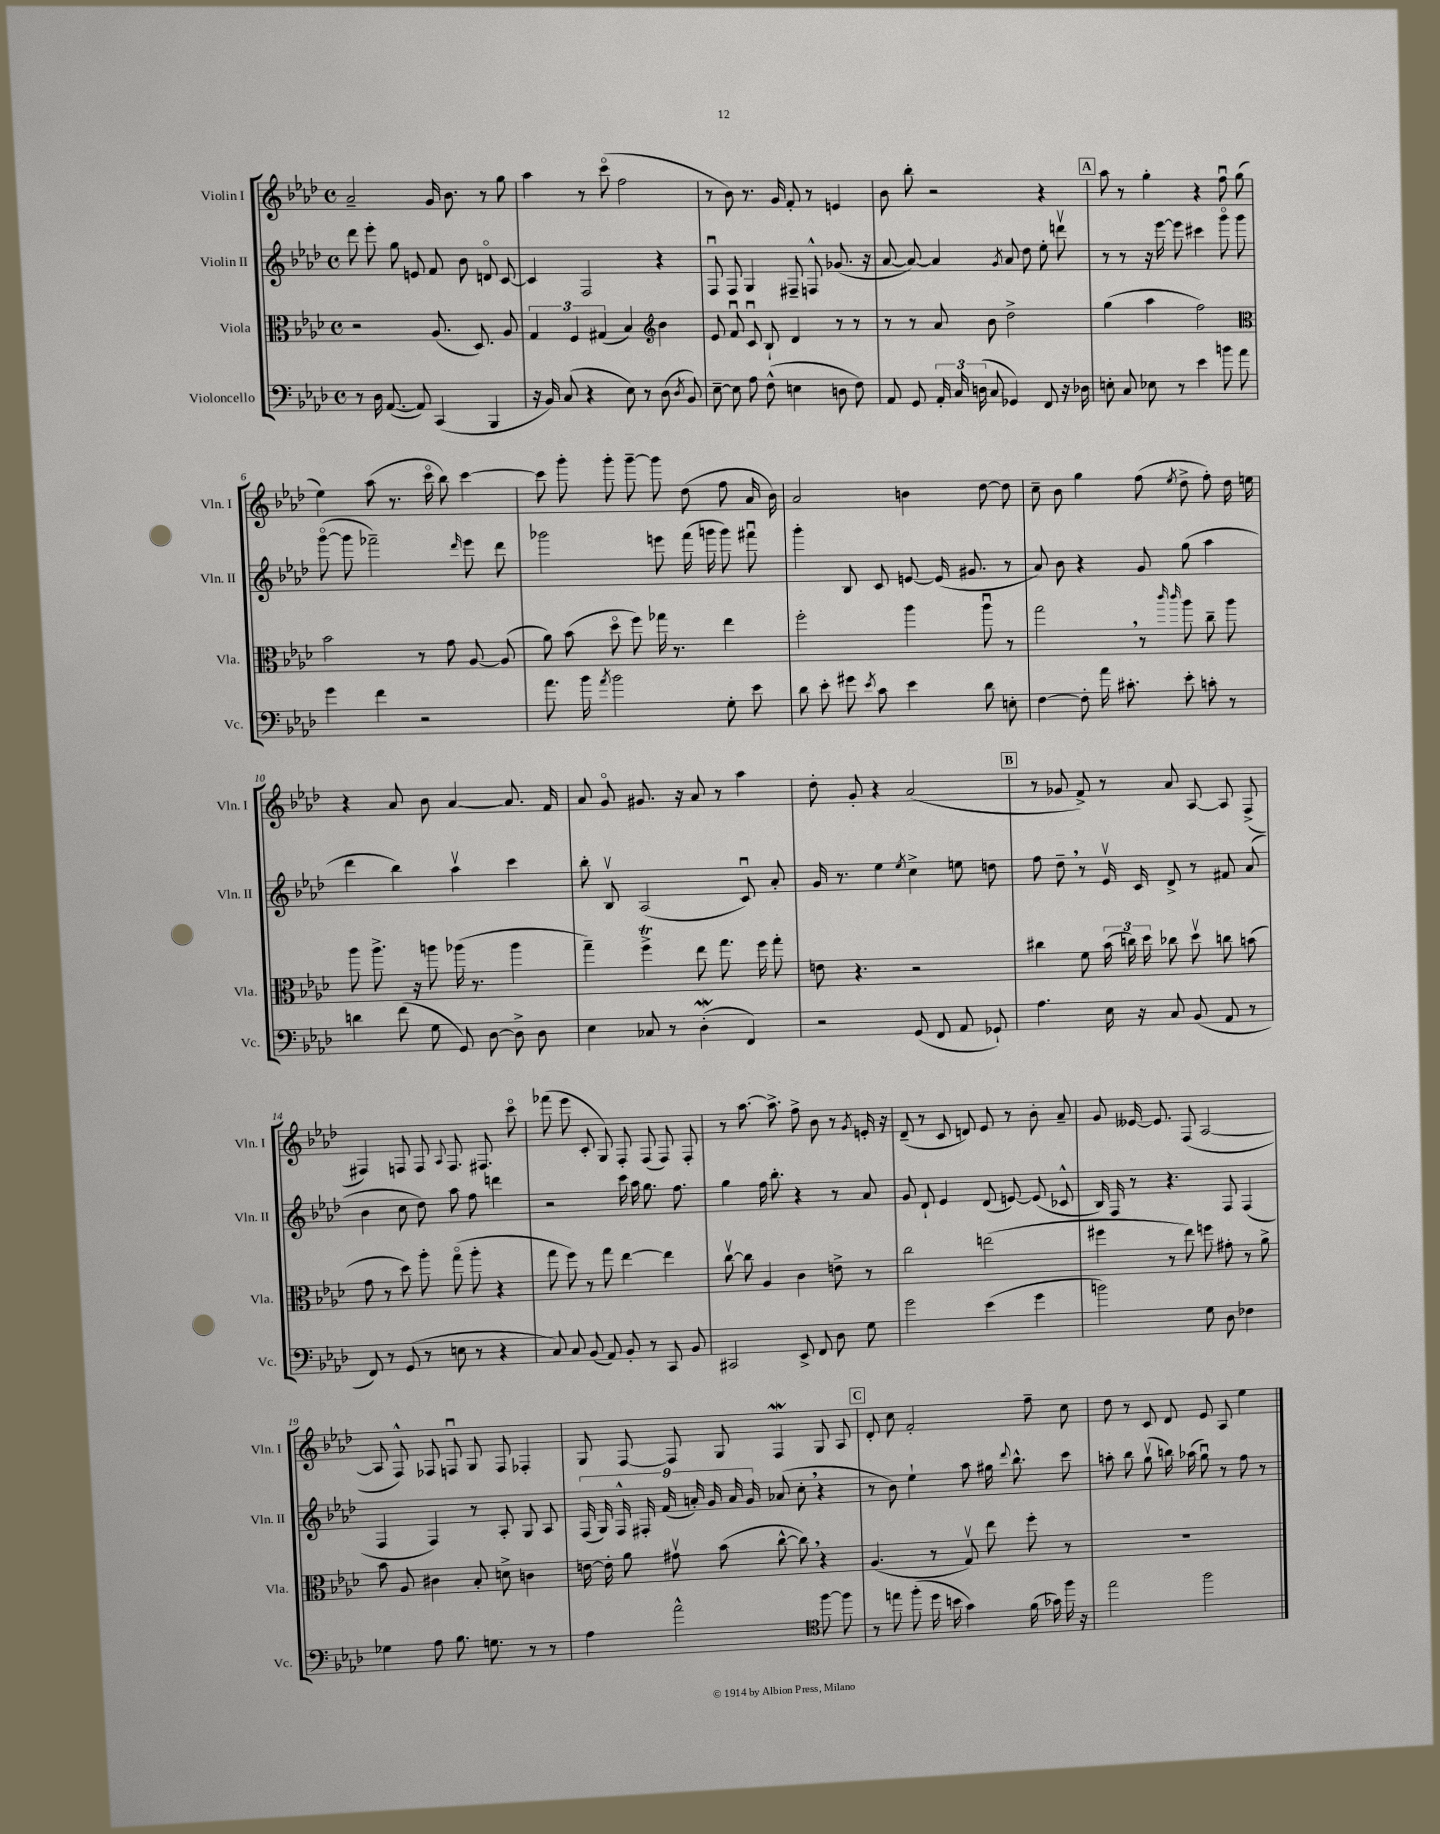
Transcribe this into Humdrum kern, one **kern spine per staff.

**kern	**kern	**kern	**kern
*staff4	*staff3	*staff2	*staff1
*clefF4	*clefC3	*clefG2	*clefG2
*k[b-e-a-d-]	*k[b-e-a-d-]	*k[b-e-a-d-]	*k[b-e-a-d-]
*M4/4	*M4/4	*M4/4	*M4/4
*met(c)	*met(c)	*met(c)	*met(c)
8r	2r	8ddd-\	2a-~/
16D-\	.	8eee-'\	.
([8.AA-/	.	.	.
.	.	8gg\	.
8AA-/])	.	8e/	.
(4CC/	(8.A-/	8f/	16g/
.	.	.	8.b-\
.	.	8b-\	.
.	8.D-/)	.	.
4BBB-/	.	8do/	8r
.	8A-/	[8c/	8gg\
=	=	=	=
16r	6G/	4c/]	4aa-\
16BB-/)	.	.	.
(8C/	.	.	.
.	6F/	.	.
4r	.	2F/	8r
.	(6G#/	.	.
.	.	.	(8ccco\
8E-\)	4B-/)	.	2ff\
8r	.	.	.
*	*clefG2	*	*
(8D-\	4b-\	4r	.
8qD-/	.	.	.
8BB-/)	.	.	.
=	=	=	=
[8E-~\	8e-/	8Fu/	8r
8E-\]	8fu/	8F/	8b-\)
8A-\	8cu/	4G/	8.r
(8F^^\	8B-`/	.	.
.	.	.	16g/
4E\	4d-/	8F#~/	8f'/
.	.	8F^^/	8r
8D\	8r	(8.g-/	4e/
8F\)	8r	.	.
.	.	16r	.
=	=	=	=
8AA-/	8r	[8a-/	8b-\
8GG/	8r	8a-/_)	8bb-'\
24AA-'/	8a-/	4a-/]	2r
24C/	.	.	.
(24D\	.	.	.
8C/	8b-\	.	.
.	.	8qg/	.
4GG-/)	2dd-^\	8a-/	.
.	.	8dd-\	.
8FF/	.	8ee-'\	4r
16r	.	8dddv\	.
16D-\	.	.	.
=	=	=	=
8E'\	(4gg\	8r	8aa-\
8C/	.	8r	8r
8E-\	4aa-\	16r	4gg'\
.	.	[16eee-\	.
8r	.	8eee-\]	.
4e-\	2ff\)	4ccc#\	4r
8b\	.	8gggo\	8ffu\
8a-\	.	8ggg\	(8gg\
=	=	=	=
*	*clefC3	*	*
4g\	2b-\	([8gggo\	4ee-\)
.	.	8ggg\]	.
4f\	.	2fff-~\)	(8aa-\
.	.	.	8.r
2r	8r	.	.
.	.	.	16ccco\
.	8g\	.	8bb-\)
.	.	16qqddd-/	.
.	[8A-/	8eee-\	[4ccc\
.	(8A-/]	8ddd-\	.
=	=	=	=
8.a-\	8a-\)	2ggg-\	8ccc\]
.	(8b-\	.	8ggg'\
16b-\	.	.	.
8qa-/	.	.	.
2b-\	8dd-o\	.	8ggg'\
.	8ff\)	.	[8ggg~\
.	16gg-\	8eee\	8ggg\]
.	8.r	.	.
.	.	(16fff\	(8dd-\
.	.	16ggg\	.
8G'\	4ee-\	8ggg\)	8ff\
8e-\	.	8fff#u\	16a-/
.	.	.	16b-\)
=	=	=	=
8d-\	2ff'\	4ggg'\	2a-/
8e-'\	.	.	.
8g#\	.	8B-/	.
8qe-/	.	.	.
8c\	.	8c/	.
4e-\	4aa-\	[8e/	4b\
.	.	(16e/]	.
.	.	8.g#/	.
8d-\	8aa-u\	.	[8dd-\
8E'\	8r	8r	8dd-\]
=	=	=	=
[4F\	2gg\	8a-/)	8cc~\
.	.	8b-\	8b-\
8F'\]	.	4r	4gg\
16a-\	.	.	.
8.c#'\	.	.	.
.	8r	8g/	(8ff\
.	16qqccc/	.	.
.	16qqccc/	.	8qee-/
8e-'\	8aa-\	(8gg\	8dd-^\
8c'\	8cc~\	4aa-\	8ff'\)
8r	8aa-\	.	16dd-\
.	.	.	16ee\
=	=	=	=
4d\	8aa-\	4ddd-\	4r
.	8.aa-^\	.	.
(8f\	.	4bb-\)	8a-/
.	16r	.	.
8G\	8aa\	.	8b-\
8GG/)	(16aa-\	4aa-v\	[4a-/
.	8.r	.	.
[8D-\	.	.	.
8D-^\]	4aa-\	4ccc\	8.a-/]
8D-\	.	.	.
.	.	.	16f/
=	=	=	=
4E-\	4gg~\)	8bb-'\	8a-/
.	.	8B-v/	8go/
8C-/	4ff^\	(2A-/	8.g#/
8r	.	.	.
.	.	.	16r
(4D-'\	8ee-\	.	8a-/
.	8.gg\	.	8r
4FF/)	.	8cu/)	4aa-\
.	16ff\	.	.
.	8gg'\	8a-'/	.
=	=	=	=
2r	8e\	16g/	8dd-'\
.	.	8.r	.
.	4.r	.	8g'/
.	.	4ee-\	4r
.	.	8qee-/	.
(8GG/	2r	4cc^\	(2a-/
8FF/	.	.	.
8AA-/	.	8ee\	.
8GG-`/)	.	8dd\	.
=	=	=	=
4.A-\	4cc#\	8ff\	8r
.	.	8dd-~\	8g-/
.	8f\	8r	8f^/)
16E-\	(24b-\	16e-v/	8r
.	24cc\)	.	.
16r	.	16c/	.
.	24dd-\	.	.
8C/	8cc-\	8d-^/	8a-/
(8BB-/	8dd-v\	8r	[8A-/
8AA-/	8cc\	8f#/	8A-/]
8r	(8b\	(8a-/	(8F^/
=	=	=	=
8FF/)	8g\	4b-\	4F#/)
8r	8r	.	.
(8GG/	8dd-\)	8cc\	8F/
8r	8aa-'\	8dd-\)	8F/
.	.	.	8qqA-/
8E\	(8ggo\	8aa-\	8.F/
8r	8aa-'\	8ff\	.
.	.	.	8.F#/
4r	4r	4ddd\	.
.	.	.	8ccco\
=	=	=	=
8C/)	8gg\	2r	(8fff-\
8C/	8ff\)	.	8eee-\
(8BB-/	8r	.	8c'/
8AA-/)	8gg\	.	8G/)
8BB-'/	[4ee-\	16ccc\	8F'/
.	.	16aa-\	.
8r	.	8.gg\	(8F/
8CC/	4ee-\]	.	8F/)
.	.	8.ff\	.
8BB-/	.	.	8F'/
=	=	=	=
2CC#/	[8ccv\	4gg\	8r
.	8cc\]	.	[8.aa-\
.	4A-/	16ff\	.
.	.	8.bb-'\	8.aa-^\]
8EE-^/	4c\	4r	8ff^\
8FF/	.	.	8b-\
8D-\	8e^\	8r	8r
.	.	.	8qg/
8G\	8r	8a-/	16e'/
.	.	.	16r
=	=	=	=
2g\	2cc\	8g/	(8d-~/
.	.	8d-`/	8r
.	.	4e-/	8c/
.	.	.	8d/)
(4e-\	(2ee\	(8d-/	8e-/
.	.	[8e/)	8r
4g\	.	(8e/]	8b-'\
.	.	8c-^^/	8a-~/
=	=	=	=
2b\)	4ff#\	16B-/)	8g/
.	.	16F/	.
.	.	8r	[16e--/
.	.	.	8.e--/]
.	8r	4.r	.
.	8ee-\)	.	(8F/
8G\	8ff\	.	[2A-/
8D-\	8g#'\	8F/	.
4F-\	8r	(4F/	.
.	8a-^\	.	.
=	=	=	=
4G-\	8b-\	4F/	8A-/]
.	8A-/	.	8F^^/)
8A-\	4c#\	4F/)	8F-/
8.B-\	.	.	8Fu/
.	8B-'/	8r	8G/
8.G\	.	.	.
.	8d^\	8A-'/	8F/
8r	4c\	8G/	4F-'/
8r	.	8A-/	.
=	=	=	=
4A-\	[16e\	(18F/	8G/
.	.	18G/)	.
.	16e'\]	.	.
.	.	18F^^/	.
.	8a-\	.	[8F/
.	.	18F#'/	.
.	.	(18f/	.
2a-^^\	8g#v\	.	8F/]
.	.	18a'/)	.
.	.	18g/	.
.	(8b-\	.	8G/
.	.	18a/	.
.	.	18g/	.
.	[8cc^^\	(8a-/	4F/
.	8cc\])	8cc'\	.
*clefC4	*	*	*
[8ff\	4r	4r	8G/
8ff\]	.	.	8A-/
=	=	=	=
8r	(4.A-/	8r	8d-'/
8ee\	.	8b-\)	8cc\
(8ff'\	.	4ee-`\	2f'/
16dd-\	8r	.	.
16b\	.	.	.
4g\)	8Gv/)	8aa-\	.
.	8ee-\	16gg#\	.
.	.	8qqddd-/	.
.	.	8.bb-^^\	.
(16f\	8ff'\	.	8ff~\
16g-\)	.	.	.
16ff\	8r	8ccc\	8cc\
16r	.	.	.
=	=	=	=
2ee-\	1r	8aa'\	8dd-\
.	.	8bb-\	8r
.	.	(8ggv\	8c/
.	.	16bb\)	8d-/
.	.	(16aa-\	.
2ff\	.	8ggu\)	8e-/
.	.	8r	8A-/
.	.	8ff\	4ee-\
.	.	8r	.
==	==	==	==
*-	*-	*-	*-
